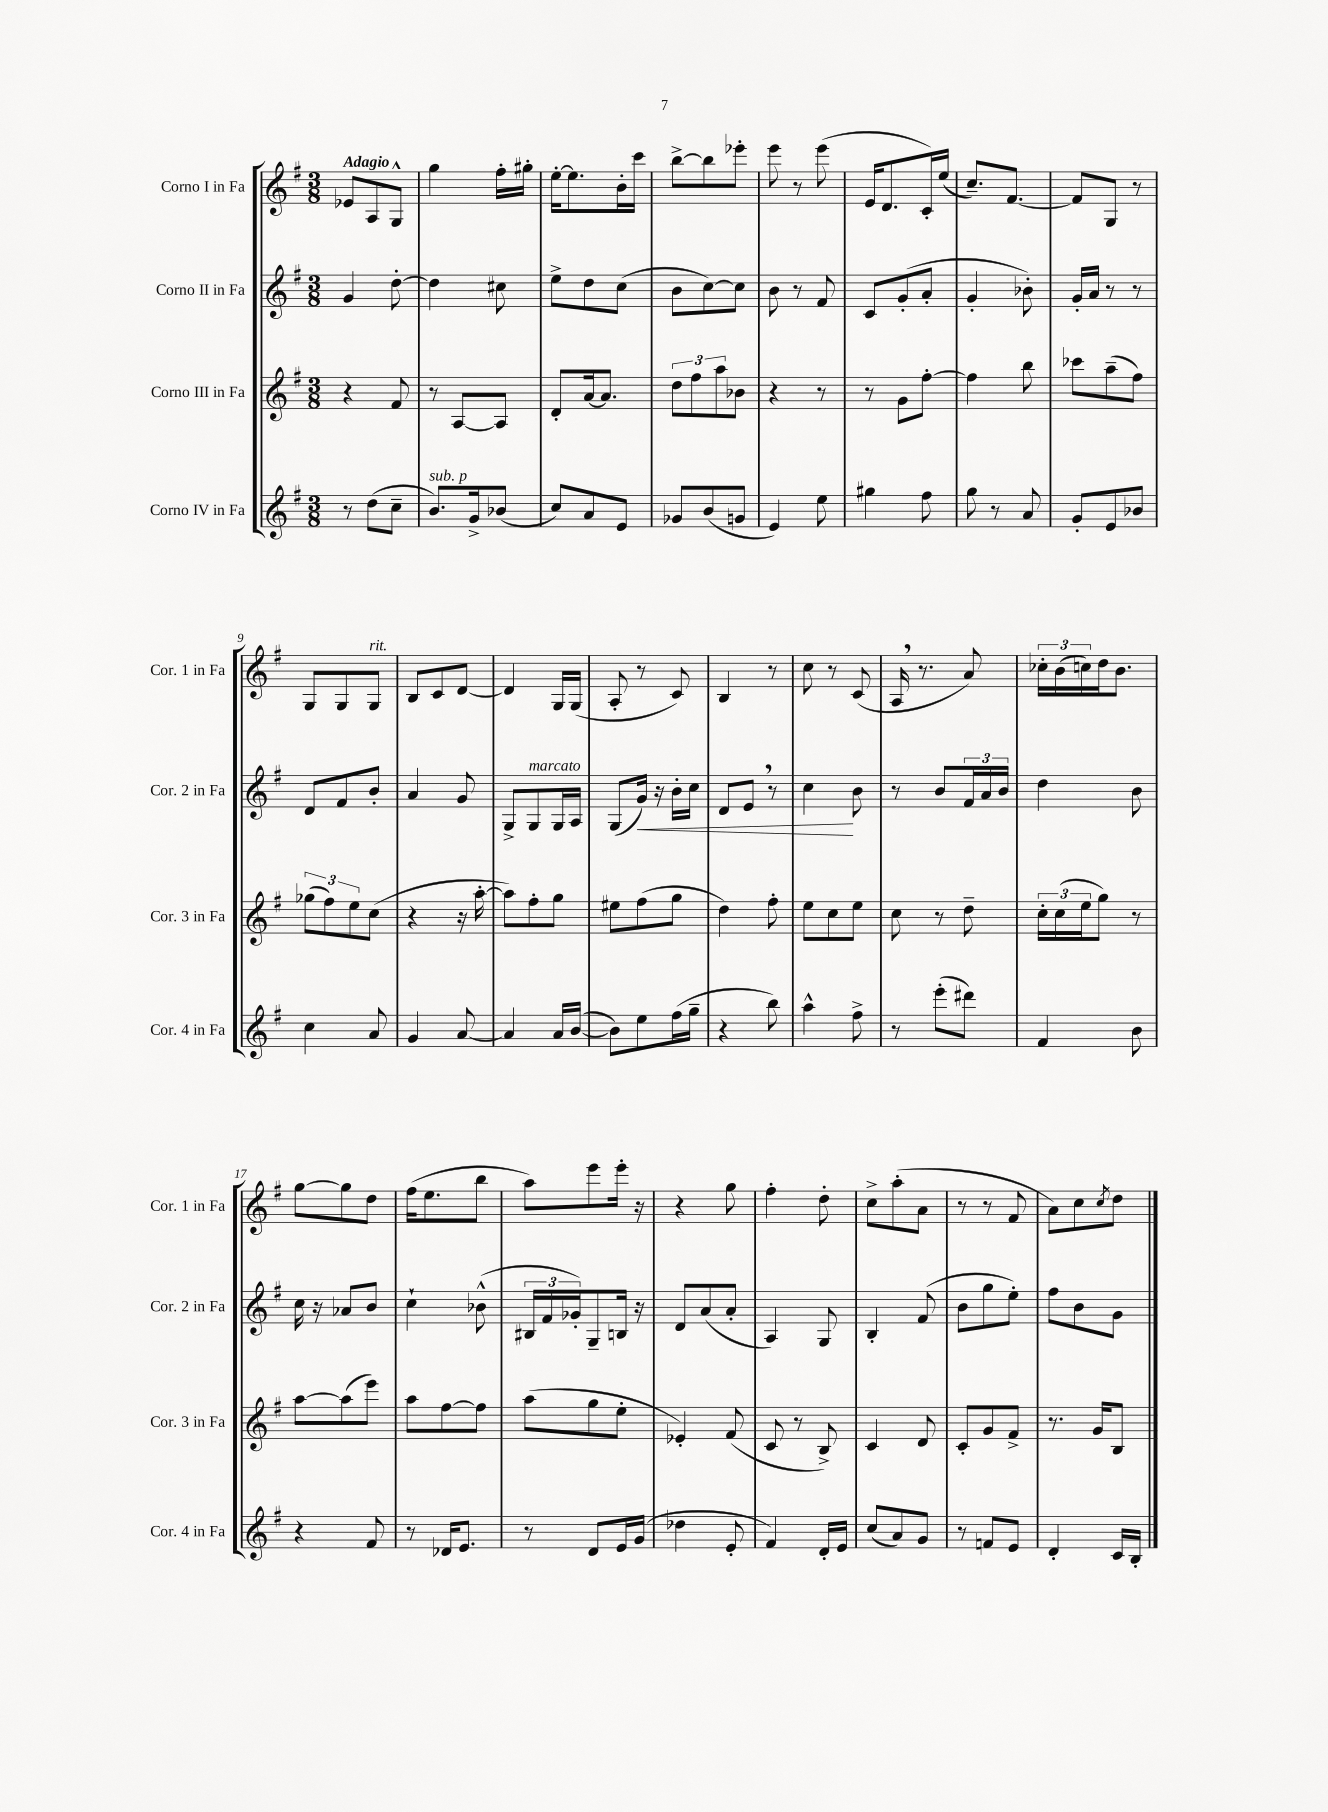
<<
\new StaffGroup <<
\new Staff = "s0" \with { instrumentName = "Corno I in Fa" shortInstrumentName = "Cor. 1 in Fa" } {
    \clef treble \key g \major \numericTimeSignature \time 3/8 \tempo "Adagio"
    ees'8 a8 g8-^ |
    g''4 fis''16-. gis''16-. |
    e''16~-. e''8. b'16-. c'''16 |
    b''8~-> b''8 ees'''8-. |
    e'''8 r8 e'''8( |
    e'16 d'8. c'16-.) e''16( |
    c''8.--) fis'8.~ |
    fis'8 g8 r8 |
    g8 g8 g8^\markup { \italic "rit." } |
    b8 c'8 d'8~ |
    d'4 g16 g16( |
    a8-. r8 c'8) |
    b4 r8 |
    c''8 r8 c'8( |
    a16 \breathe r8. a'8) |
    \tuplet 3/2 { ces''16-. b'16( c''16) } d''16 b'8. |
    g''8~ g''8 d''8 |
    fis''16( e''8. b''8 |
    a''8) e'''8 e'''16-. r16 |
    r4 g''8 |
    fis''4-. d''8-. |
    c''8-> a''8-.( a'8 |
    r8 r8 fis'8 |
    a'8) c''8 \acciaccatura { c''8 } d''8 \bar "|." |
}
\new Staff = "s1" \with { instrumentName = "Corno II in Fa" shortInstrumentName = "Cor. 2 in Fa" } {
    \clef treble \key g \major \numericTimeSignature \time 3/8
    g'4 d''8~-. |
    d''4 cis''8 |
    e''8-> d''8 c''8( |
    b'8 c''8~) c''8 |
    b'8 r8 fis'8 |
    c'8 g'8-.( a'8-. |
    g'4-. bes'8-.) |
    g'16-. a'16 r8 r8 |
    d'8 fis'8 b'8-. |
    a'4 g'8 |
    g8-> g8^\markup { \italic "marcato" } g16 a16 |
    g8( g'16\<) r16 b'16-. c''16 |
    d'8 e'8 \breathe r8 |
    c''4\! b'8 |
    r8 b'8 \tuplet 3/2 { fis'16 a'16 b'16 } |
    d''4 b'8 |
    c''16 r16 aes'8 b'8 |
    c''4-! bes'8-^( |
    \tuplet 3/2 { bis16 fis'16 ges'16-.) } g8-- b16 r16 |
    d'8 a'8( a'8-. |
    a4) g8 |
    b4-. fis'8( |
    b'8 g''8 e''8-.) |
    fis''8 b'8 g'8 \bar "|." |
}
\new Staff = "s2" \with { instrumentName = "Corno III in Fa" shortInstrumentName = "Cor. 3 in Fa" } {
    \clef treble \key g \major \numericTimeSignature \time 3/8
    r4 fis'8 |
    r8 a8~ a8 |
    d'8-. a'16~ a'8. |
    \tuplet 3/2 { d''8 fis''8 a''8 } bes'8 |
    r4 r8 |
    r8 g'8 fis''8~-. |
    fis''4 b''8 |
    ces'''8 a''8--( fis''8) |
    \tuplet 3/2 { ges''8( fis''8) e''8 } c''8( |
    r4 r16 a''16~-. |
    a''8) fis''8-. g''8 |
    eis''8 fis''8( g''8 |
    d''4) fis''8-. |
    e''8 c''8 e''8 |
    c''8 r8 d''8-- |
    \tuplet 3/2 { c''16-. c''16( e''16 } g''8) r8 |
    a''8~ a''8( e'''8) |
    a''8 fis''8~ fis''8 |
    a''8( g''8 e''8-. |
    ees'4-.) fis'8( |
    c'8 r8 b8->) |
    c'4 d'8 |
    c'8-. g'8 fis'8-> |
    r8. g'16 b8 \bar "|." |
}
\new Staff = "s3" \with { instrumentName = "Corno IV in Fa" shortInstrumentName = "Cor. 4 in Fa" } {
    \clef treble \key g \major \numericTimeSignature \time 3/8
    r8 d''8( c''8-- |
    b'8.^\markup { \italic "sub. p" }) g'16-> bes'8( |
    c''8) a'8 e'8 |
    ges'8 b'8( g'8 |
    e'4) e''8 |
    gis''4 fis''8 |
    g''8 r8 a'8 |
    g'8-. e'8 bes'8 |
    c''4 a'8 |
    g'4 a'8~ |
    a'4 a'16 b'16~( |
    b'8) e''8 fis''16( g''16-- |
    r4 b''8) |
    a''4-^ fis''8-> |
    r8 e'''8-.( dis'''8) |
    fis'4 b'8 |
    r4 fis'8 |
    r8 des'16 e'8. |
    r8 d'8 e'16 g'16( |
    des''4 e'8-. |
    fis'4) d'16-. e'16 |
    c''8( a'8) g'8 |
    r8 f'8 e'8 |
    d'4-. c'16 b16-. \bar "|." |
}
>>
>>
